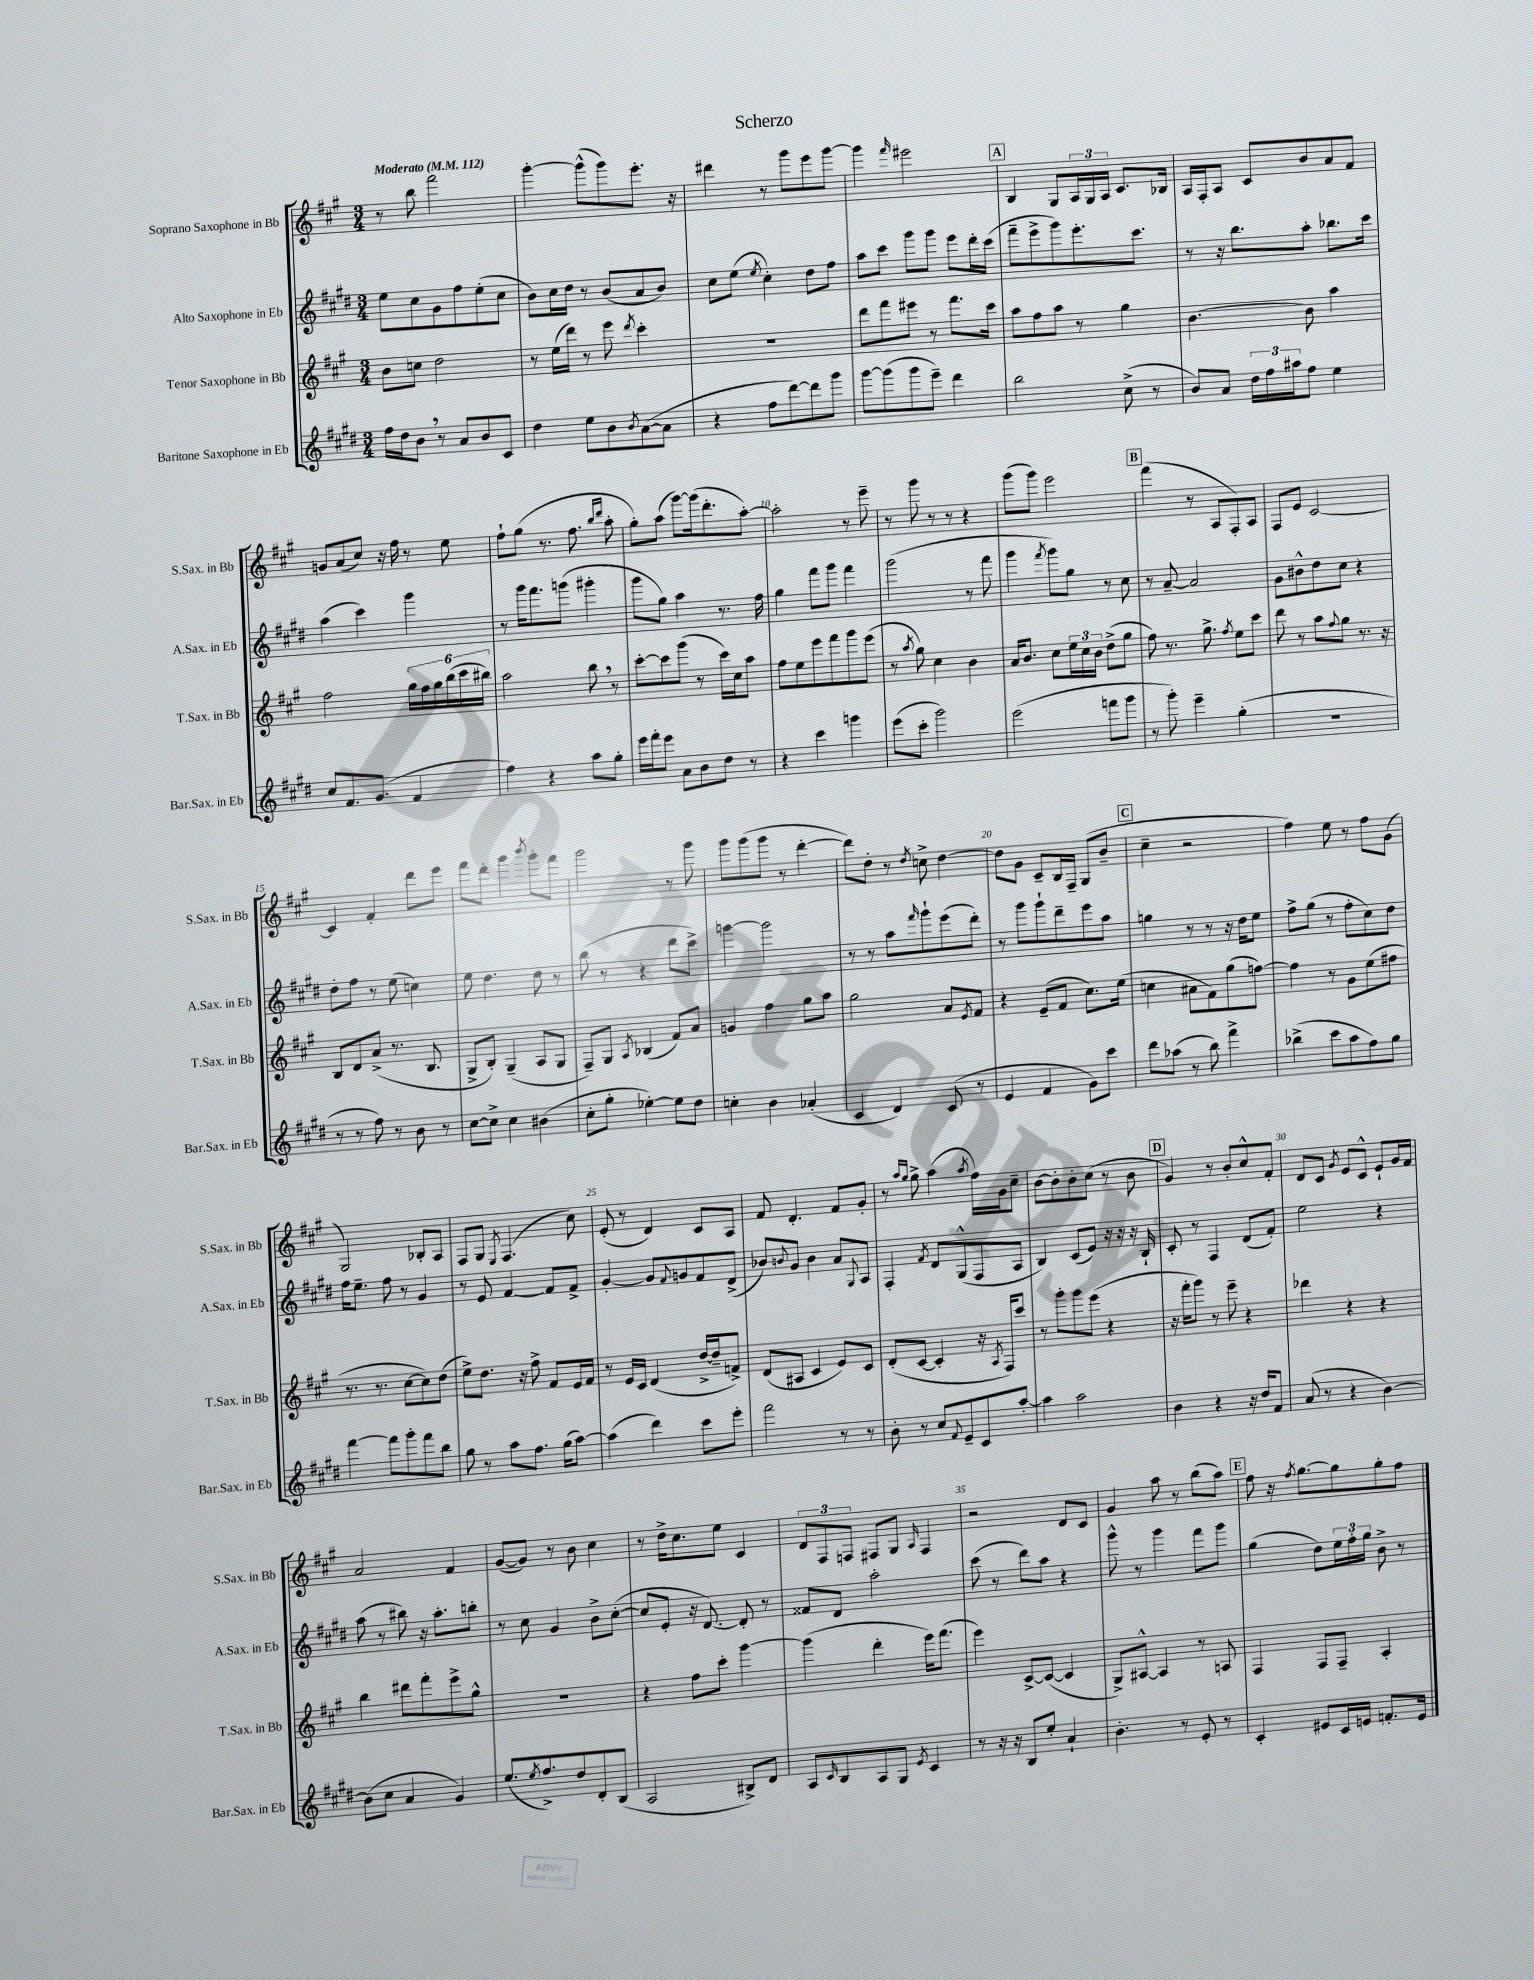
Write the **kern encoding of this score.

**kern	**kern	**kern	**kern
*staff4	*staff3	*staff2	*staff1
*clefG2	*clefG2	*clefG2	*clefG2
*k[f#c#g#d#]	*k[f#c#g#]	*k[f#c#g#d#]	*k[f#c#g#]
*M3/4	*M3/4	*M3/4	*M3/4
*MM112	*MM112	*MM112	*MM112
16ff#\LL	8b\L	8ee\L	8r
16dd#\J	.	.	.
8b\J	8cc\J	8cc#\	8bb\
8r	2dd\	8g#\	2fff#\
8a/L	.	8ff#\	.
8b/	.	(8ee'\	.
8c#/J	.	8cc#\J	.
=	=	=	=
4dd#\	8r	8b\L)	[4ggg#'\
.	(16ee\LL	16cc#\L	.
.	16ddd\JJ)	16dd#\JJ	.
8ee\L	8r	8r	(8ggg#^^\]L
8b\	8eee\	(8b/L	8ggg#\)
8qb/	8qddd/	.	.
([8a\	4ccc#'\	8a/	8.eee'\J
8a\]J	.	8b/J)	.
.	.	.	16r
=	=	=	=
4r	2.r	8cc#\L	4ddd#\
.	.	(8ee\J	.
.	.	8qee/	.
8ff#\L	.	4cc#'\)	8r
[8ddd#\)	.	.	8ggg#\L
8ddd#\]	.	8dd#\L	8eee\
8ggg#\J	.	8ff#\J	[8ggg#\J
=	=	=	=
[8ggg#\L	8ddd\L	8aa\L	4ggg#\]
(8ggg#\]	8fff#\	8ccc#\J	.
.	.	.	16qqfff#/
8ggg#\	8eee#\J	8ggg#\L	2eee#\
8eee~\J)	8r	8ggg#\J	.
4ddd#\	8.fff#\L	8eee\L	.
.	.	16ddd#'\L	.
.	16ccc#\Jk	(16ccc#\JJ	.
=	=	=	=
2bb\	8aa\L	8fff#~\L	4B/
.	8ff#\	8eee^\	.
.	8aa\J	8ggg#\)	8G#/L
.	8r	8.eee'\	24A/L
.	.	.	24G#/
.	.	.	24A/JJ
(8cc#^\	4gg#\	.	8.c#/L
.	.	8.ccc#\J	.
8r	.	.	.
.	.	.	16B-/Jk
=	=	=	=
8b/L)	[4.b\	8r	16A/LL
.	.	.	16F#'/J
8a/J	.	16r	8A/J
.	.	8.bb\L	.
24dd#\LL	.	.	8c#/L
24ff#\	.	.	.
24aa#\J	.	.	.
8ff#\J	8b\]	8aa'\J	8b/
4ee\	4aa\	8.bb-\L	8a/
.	.	.	8f#/J
.	.	16ccc#\Jk	.
=	=	=	=
8cc#/L	2ff#\	(4aa\	8g/L
8.f#/	.	.	(8a/
.	.	4ccc#\)	8cc#/J)
(8.g#/J	.	.	.
.	.	.	16r
.	.	.	16ff#\
4f#/	24gg#\LL	4ggg#\	8r
.	24ff#\	.	.
.	24gg#\	.	.
.	(24bb\	.	8ee\
.	24ccc#\	.	.
.	24bb#\JJ)	.	.
=	=	=	=
4ff#\)	2aa\	8r	8ff#`\L
.	.	16ggg#\LK	(8gg#\J
.	.	8.fff#\	.
4r	.	.	8.r
.	.	(8ggg\J	.
.	.	.	8.ff#\
8aa\L	8bb\	4ggg#'\	.
.	.	.	16qqbb/LL
.	.	.	16qqddd/JJ
8gg#'\J	8r	.	8aa'\
=	=	=	=
16eee\LL	[8ccc#'\L	8ggg#\L	8gg#'\L)
16fff#'\J	.	.	.
8eee\J	8ccc#\]	8gg#\J)	(8aa\J
8a\L	(8ggg#\J	4aa\	[8ggg#\L)
8b\	8r	.	(16ggg#\]k
.	.	.	8.ddd'\
8dd#\J	16ccc#\LL)	8.r	.
.	16cc#\J	.	.
8r	8aa\J	.	[8aa'\J)
.	.	16ff#\	.
=	=	=	=
4r	8ff#\L	4gg#\	2aa'\]
.	8ee\	.	.
4ccc#\	8eee\	8fff#\L	.
.	8fff#\	8ggg#\J	.
4ggg\	8ggg#\	4fff#\	8r
.	(8eee\J	.	8eee~\
=	=	=	=
(8eee\L	8r	(2ggg#\	8r
.	8qaa/	.	.
8ccc#'\J	8gg#\)	.	8ggg#\
2ggg#\)	4cc#\	.	8r
.	.	.	8r
.	4b\	8r	4r
.	.	8fff#\	.
=	=	=	=
(2eee\	16a/LK	4ggg#\	(8ggg#\L
.	8.b/J	.	.
.	.	.	8ggg#\J)
.	.	8qfff#/	.
.	8cc#\L	8ggg#\L)	2eee\
.	24ee\L	8gg#\J	.
.	24cc#\	.	.
.	24b\JJ	.	.
8fff\L	(8dd^\L	8r	.
8ggg#\J	8gg#\J	8cc#\	.
=	=	=	=
8r	8ff#\)	8r	(4fff#\
8ggg#'\)	8.r	[8a~/	.
4eee~\	.	2a/]	8r
.	8.gg#^\	.	.
.	.	.	8A/L
.	8qff#/	.	.
(4gg#'\	8ee\L	.	8F#'/)
.	8ccc#\J	.	8A/J
=	=	=	=
2.r	8ddd\	8g#\L	8F#/L
.	8r	8b#^^\	8e/J
.	8aa\L	8dd#\	[2c#/
.	8qqff#/	.	.
.	8gg#\J	8cc#\J	.
.	8.r	4r	.
.	16r	.	.
=	=	=	=
8r	8B/L	8dd#'\L	4c#/]
8r	8d/	8ff#\J	.
8ff#\)	(8a^/J	8r	4f#'/
8r	8.r	(8ee\	.
8b\	.	4cc\)	8ddd\L
.	8.B/	.	.
8r	.	.	8eee\J
=	=	=	=
[8cc#\L	8G#^/L	8ee\	8fff#\L
8cc#^\]J	8B'/J)	4.dd#\	8ddd'\J
4cc#\	(4G#~/	.	4ggg#\
.	.	.	8qbbb/
(4b#\	8A/L	8dd#\	8ggg#'\L
.	8G#/J	8r	8fff#\J
=	=	=	=
8cc#'\L	8F#~/L)	(8bb\	2ggg#\
8gg#'\J	8G#/J	8r	.
.	8qA/	.	.
[4ee-'\)	(4B-/	4r	.
8ee-\]L	8f#/L)	8ddd#\L	8r
8dd#\J	8a/J	8ccc#^\J)	8ggg#\
=	=	=	=
4cc'\	4g/	[4ggg\	8ggg#\L
.	.	.	(8ggg#\
4b\	4ff#\	2ggg\]	8ggg#\J
.	.	.	8r
(4a-'/	8gg#\L	.	[4ddd'\
.	8aa\J	.	.
=	=	=	=
4c#/	2gg#\	8r	8ddd\]L)
.	.	8r	8dd'\J
4d#/)	.	8aa\L	8r
.	.	16qqfff#/	8qdd/
.	.	8ggg#`\	8cc^\
(8c#/	8a/L	(8eee\	[4dd\
.	8qe/	.	.
8r	8f#/J	8ddd#'\J)	.
=	=	=	=
4e/	4r	8r	8dd\]L
.	.	8ggg#\L	8g#\J
4f#/	(8e~/L	8ggg#`\	8c#~/L
.	8f#/J	8ddd#~\	16B/L
.	.	.	16F#~/JJ
8g#\L)	8.cc#\L)	8eee\	(8G#/L
8ccc#\J	.	8aa\J	8b~/J
.	(16ee\Jk	.	.
=	=	=	=
8ddd#\L	4cc\	4gg\	4cc#~\
(8aa-\J	.	.	.
8r	8a#\L	8r	2r
8bb\)	8f#\)	8r	.
4fff#^\	(8gg#\	16r	.
.	.	16dd#\LK	.
.	[8ff\J)	8ee\J	.
=	=	=	=
(4bb-^\	4ff\]	8ff#^\L	4ff#\)
.	.	(8gg#\J	.
8ccc#\L	8r	8r	8ee\
8aa\	8g#\L	8ff#'\L	8r
8ff#\)	(8ee\	8cc#\)	8ff#\L
8gg#\J	8ff#\J	8dd#\J	(8g#\J
=	=	=	=
[4fff#\	8.r	16ff#\LK	2G#/)
.	.	8.ee~\J	.
.	8.r	.	.
8fff#\]L	.	8ff#\	.
8ggg#'\	[8cc#\L	8r	.
8fff#\	8cc#\])	4g#/	8B-'/L
8bb\J	(8dd\J	.	8A/J
=	=	=	=
8gg#\	8ee^\L)	8r	8F#/L
8r	8.dd\J	8e/	8G#/J
.	.	.	8qE/
8aa\L	.	[4f#/	(4.F#/
.	16r	.	.
8.ff#\J	8ff#^\	.	.
.	8f#/L	8f#/]L	.
(16gg#\LK	.	.	.
[8aa\J)	16e/L	8f#^/J	8cc#\)
.	16f#/JJ	.	.
=	=	=	=
(4aa\]	8r	[4g#'/	(8e'/
.	16e/LL	.	8r
.	16c#/JJ	.	.
4ddd#\)	(4d/	8g#/]L	4d/)
.	.	8qqf#/	.
.	.	8g/	.
8ccc#\L	[16dd^/LL	8f#/	8c#/L
.	16dd~/]J	.	.
8eee'\J	8f^/J)	(8d#^/J	8A/J
=	=	=	=
2fff#\	(8d/L	8b-/L)	8f#/
.	.	8qqb/	.
.	8A#/J	8g#/J	4.d'/
.	4c#/	4b\	.
8r	8e/L)	8a/L	8f#/L
.	.	8qqG#/	.
8r	8c#/J	8A/J	8g#'/J
=	=	=	=
8b'\	(8d'/L	4F#'/	8r
.	.	.	16qqaa/LL
.	.	.	16qqgg#/JJ
8r	[8c#/J	.	8gg#^\
.	.	8qf#/	.
8cc#/L	4c#'/]	8d#/L	(4aa\
8qqf#/	.	.	.
8e~/	.	(8G#^^/	.
.	.	.	8qaa/
8c#/	16r	8F#/	16ff#\LL)
.	8qA/	.	.
.	16F#/LK)	.	16g#\J
[8aa'/J	8ccc#/J	8A/J	8cc#~\J
=	=	=	=
4aa\]	8r	4B/)	[8b\L
.	8ggg#'\L	.	8b'\]
2aa\	8ggg#\	(8c#/L	8b'\
.	(8eee\J	8e/J)	(8cc#\J
.	4r	16r	8r
.	.	16r	.
.	.	16r	8b\
.	.	16B`/	.
=	=	=	=
4b\	16r	8c#'/	4g#/)
.	16fff#'\LK	.	.
.	8ggg#\J)	8r	.
4r	8r	4F#/	8r
.	8eee~\	.	8b'/L
16r	4r	(8d#/L	8cc#^^/
16dd#/LK	.	.	.
8f#/J	.	8f#'/J)	8f#'/J
=	=	=	=
(8a/	4ddd-\	2ee\	8d/L
8r	.	.	8c#/J
.	.	.	8qg#/
4r	4r	.	8e/L
.	.	.	8c#^^/J
[4b\)	4r	4r	8e`/L
.	.	.	16g#/L
.	.	.	16f#/JJ
=	=	=	=
(8b\]L	4bb\	(8aa\	2a/
8cc#\J	.	8r	.
4a/	8ddd#\L	8bb#\)	.
.	8fff#'\	16r	.
.	.	8.aa'\L	.
4g#/)	8eee^\	.	4f#/
.	8gg#^^\J	8bb'\J	.
=	=	=	=
(8.ee/L	2.r	8r	([8g#/L
.	.	8cc#\	8g#/]J)
8qee/	.	.	.
8.ff#^/)	.	.	.
.	.	4g#/	8r
8dd#/	.	.	8b\
8d#'/	.	8b^\L	4cc#\
(8B/J	.	([8cc#'\J	.
=	=	=	=
2A/	4r	8cc#/]L	8r
.	.	8e'/J	16dd^\LK
.	.	.	8.cc#\
.	8ff#\L	16r	.
.	.	[8.d#/)	.
.	8ccc#'\J	.	8ee\J
8B#^/L)	[4ggg#\	8d#'/]	4c#/
8d#/J	.	8r	.
=	=	=	=
8A/L	(4ggg#\]	8f##/L	12d/L
.	.	.	12F#/
16qqc#/	.	.	.
8B/	.	8d#/J	.
.	.	.	12F/J
8A/	4ddd'\	2aa'\	8F#/L
8G#/J	.	.	8G#/J
8qe/	.	.	16qqA/
4c#/	16eee\LK)	.	4F#/
.	(8.fff#\J	.	.
=	=	=	=
8r	4eee\)	(8ccc#\	2r
16r	.	8r	.
16r	.	.	.
8B/L	[8c#^/L	8ddd#\L)	.
8ee'/J	(8c#/_J	8aa\J	.
4a`/	4c#/]	4r	8d/L
.	.	.	8c#/J
=	=	=	=
4.b'\	8G#^/L)	8ggg#^^\	4g#/
.	[8A#^^/J	8r	.
.	4A#/]	4ggg#\	8aa\
8r	.	.	8r
8e'/	8r	8fff#\L	(8bb\L
8r	8A/	8ggg#\J	8aa\J)
=	=	=	=
4c#'/	4F#/	(4gg#\	8ff#\
.	.	.	16r
.	.	.	8qff#/
.	.	.	[8.gg#\L
8e#/L	8F#/L	8dd#\L)	.
16c#/L	8F#~/J	24ee\L	8gg#\]
.	.	24ff#'\	.
16e/JJ	.	.	.
.	.	24gg#\JJ	.
8.f'/L	4A'/	8b^\	8gg#'\
.	.	8r	8ff#\J
16e/Jk	.	.	.
==	==	==	==
*-	*-	*-	*-
